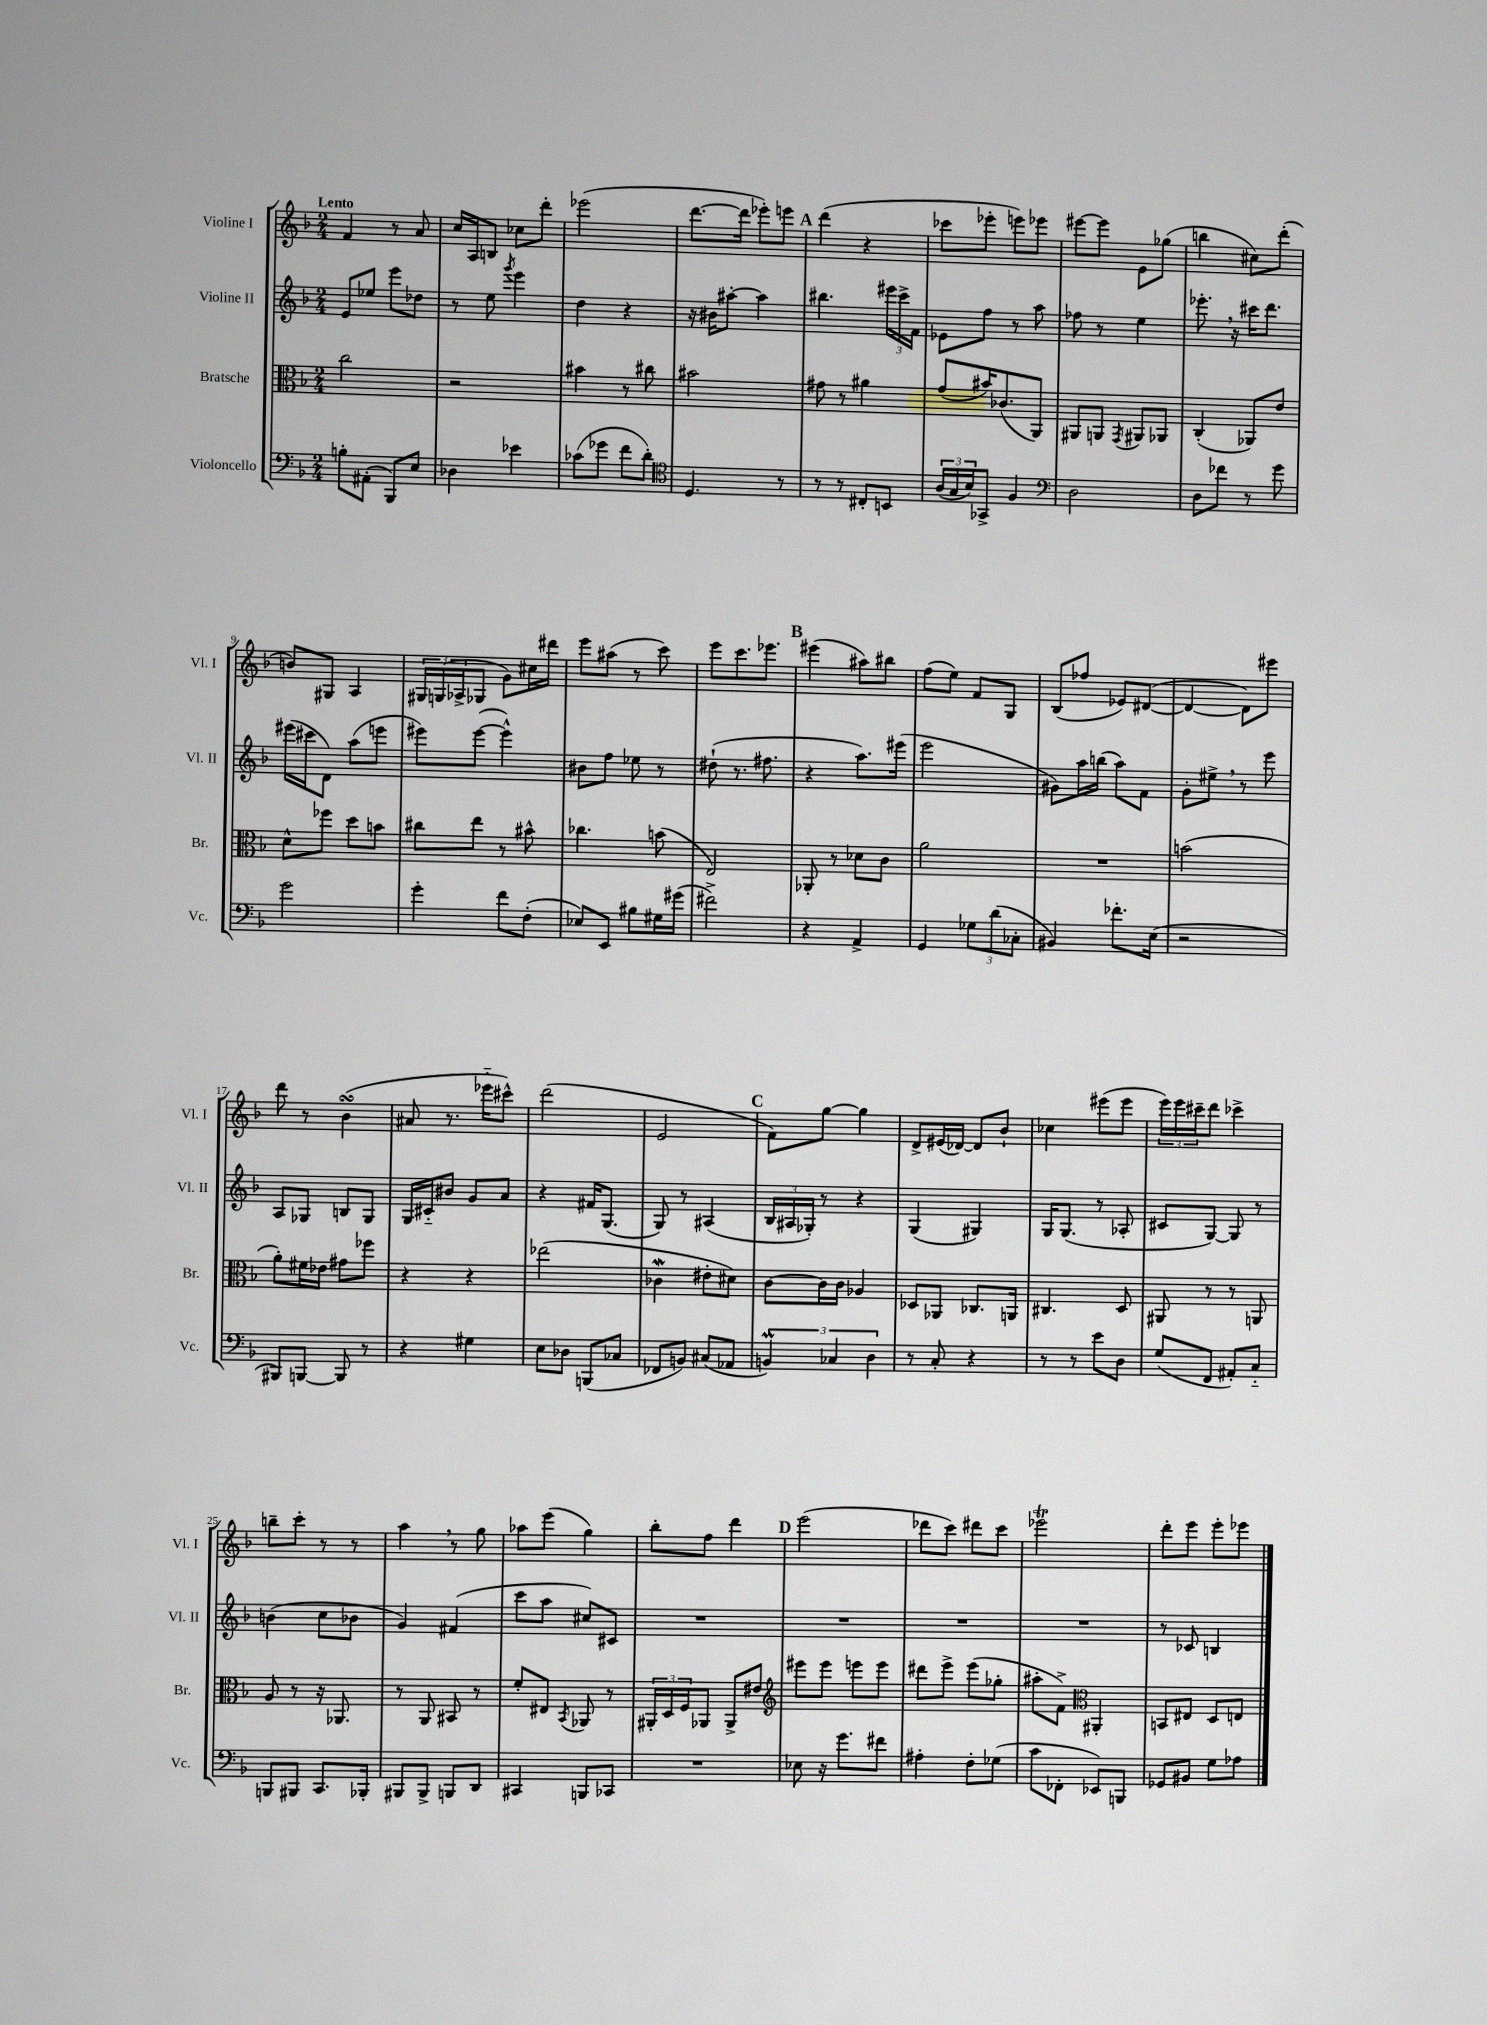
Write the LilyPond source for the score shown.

<<
\new StaffGroup <<
\new Staff = "s0" \with { instrumentName = "Violine I" shortInstrumentName = "Vl. I" } {
    \clef treble \key f \major \numericTimeSignature \time 2/4 \tempo "Lento"
    f'4 r8 a'8 |
    c''16 a16 b8 ces''8 d'''8-. |
    ees'''2( |
    d'''8.~ d'''16 ees'''8-.) e'''8 |
    \mark \markup { \bold "A" } d'''4( r4 |
    ces'''8 ees'''8-. e'''8) ees'''8 |
    eis'''8~ eis'''8 e'8 ges''8( |
    b''4 cis''8) d'''8-.( |
    b'8) gis8 a4 |
    \tuplet 3/2 { gis16 g16( aes16-> } ges8 g'8) cis''16 dis'''16 |
    e'''8 ais''8( r8 c'''8) |
    e'''8 c'''8. ees'''8. |
    \mark \markup { \bold "B" } eis'''4( ais''8) bis''8 |
    f''8( e''8) f'8 g8 |
    bes8( fes''8 ees'8) dis'8~( |
    dis'4~ dis'8) eis'''8 |
    d'''8 r8 bes'4\turn( |
    ais'8 r8. ees'''16-_ cis'''8-^) |
    d'''2( |
    e'2 |
    \mark \markup { \bold "C" } f'8) g''8~ g''4 |
    d'8-> eis'16( des'16~) des'8 bes'8-! |
    ces''4 eis'''8( eis'''8 |
    \tuplet 3/2 { e'''16) e'''16 cis'''16-- } d'''8 ces'''4-> |
    b''8-- c'''8-. r8 r8 |
    a''4 \breathe r8 g''8 |
    aes''8 e'''8( g''4) |
    bes''8-. f''8 d'''4 |
    \mark \markup { \bold "D" } e'''2( |
    des'''8 c'''8) dis'''8 c'''8 |
    ees'''2\trill |
    d'''8-. e'''8 e'''8-. ees'''8 \bar "|." |
}
\new Staff = "s1" \with { instrumentName = "Violine II" shortInstrumentName = "Vl. II" } {
    \clef treble \key f \major \numericTimeSignature \time 2/4
    e'8 ees''8 e'''8 des''8 |
    r8 e''8 \acciaccatura { g'''8 } e'''4 |
    d''4 r4 |
    r16 bis'16 ais''8~-. ais''4 |
    \mark \markup { \bold "A" } bis''4. \tuplet 3/2 { eis'''16 c'''16-> f'16 } |
    ees'8 f''8 r8 a''8 |
    fes''8 r8 e''4 |
    ees'''8.-. \breathe r16 cis'''16 d'''8. |
    eis'''16( cis'''16 d'8) a''8( e'''8 |
    eis'''8) eis'''8~( eis'''4-^) |
    bis'8 f''8 ees''8 r8 |
    dis''8-!( r8. fis''8. |
    \mark \markup { \bold "B" } r4 a''8.) eis'''16( |
    e'''2 |
    gis'8) a''16 b''16( a''8) f'8 |
    g'8-. eis''8-> \breathe r8 e'''8 |
    a8 ges8 b8 ges8 |
    g16 cis'16-_ bis'8 g'8 a'8 |
    r4 fis'16 g8.( |
    g8) r8 ais4( |
    \mark \markup { \bold "C" } \tuplet 3/2 { bes16 ais16 ges16-.) } r8 r4 |
    g4( gis4) |
    g16 g8.( r8 aes8-. |
    cis'8 g8~) g8 r8 |
    b'4( c''8 bes'8 |
    g'4) fis'4( |
    c'''8 a''8 cis''8) cis'8 |
    R2 |
    \mark \markup { \bold "D" } R2 |
    R2 |
    R2 |
    r8 ces'8 b4 \bar "|." |
}
\new Staff = "s2" \with { instrumentName = "Bratsche" shortInstrumentName = "Br." } {
    \clef alto \key f \major \numericTimeSignature \time 2/4
    c''2 |
    r2 |
    bis'4 r8 cis''8 |
    bis'2 |
    \mark \markup { \bold "A" } gis'8 r8 ais'4 |
    g'8( bis'16) ces'8.( a,8) |
    ais,8 a,8 \acciaccatura { g,8 } ais,8 aes,8 |
    c4-.( aes,8) e'8 |
    d'8-^ fes''8 d''8 b'8 |
    cis''8 e''8 r8 bis'8-^ |
    ces''4. b'8( |
    e2) |
    \mark \markup { \bold "B" } aes,8-. r8 des'8 c'8 |
    a'2 |
    R2 |
    b'2( |
    a'8-.) fis'16 ees'16 gis'8 fes''8 |
    r4 r4 |
    ees''2( |
    ces'4\mordent eis'8-. dis'8) |
    \mark \markup { \bold "C" } c'8~ c'16 c'16 aes4 |
    des8 aes,8 ces8. a,16 |
    cis4. d8 |
    ais,8 r8 r8 a,8 |
    a8 r8 r16 aes,8. |
    r8 a,8 bis,8 r8 |
    f'8-. eis8 \acciaccatura { bes,8 } aes,8 r8 |
    \tuplet 3/2 { ais,16-. d16 f16 } aes,8 aes,8-> eis'8 |
    \mark \markup { \bold "D" } \clef treble eis'''8 eis'''8 e'''8 e'''8 |
    dis'''8 e'''8-> e'''8( ges''8-. |
    ais''8-. f'8->) \clef alto ais,4-. |
    b,8 eis8 d8 e8 \bar "|." |
}
\new Staff = "s3" \with { instrumentName = "Violoncello" shortInstrumentName = "Vc." } {
    \clef bass \key f \major \numericTimeSignature \time 2/4
    b8-. ais,8-.( bes,,8) e8 |
    des4 ees'4 |
    ces'8( ges'8 f'8 d'8-.) |
    \clef tenor d4. r8 |
    \mark \markup { \bold "A" } r8 r8 cis8-. b,8 |
    \tuplet 3/2 { a16( g16 bes16) } ges,8-> f4 |
    \clef bass d2 |
    d8 fes'8 r8 g'8 |
    g'2 |
    g'4-. f'8 f8-.( |
    ees8) e,8 bis8 gis16 gis'16( |
    fis'2->) |
    \mark \markup { \bold "B" } r4 a,4-> |
    g,4 \tuplet 3/2 { ges8 d'8( ces8-. } |
    bis,4) fes'8.-. e16( |
    r2 |
    bis,,8) b,,8~ b,,8 r8 |
    r4 gis4 |
    e8 des8 b,,8( ces8 |
    fes,8 b,8) cis8( aes,8 |
    \mark \markup { \bold "C" } \tuplet 3/2 { b,4\prall) ces4 d4 } |
    r8 c8-. r4 |
    r8 r8 e'8 d8 |
    g8( f,8 ais,8-.) c8-_ |
    b,,8 bis,,8 c,8. bes,,16-. |
    bis,,8 bis,,8-> b,,8 d,8 |
    cis,4 b,,8 ces,8 |
    R2 |
    \mark \markup { \bold "D" } ees8 r16 g'8. fis'8 |
    ais4-. f8-. ges8( |
    c'8 fes,8-. ees,8) b,,8 |
    ges,8 bis,8 g8 aes8 \bar "|." |
}
>>
>>
